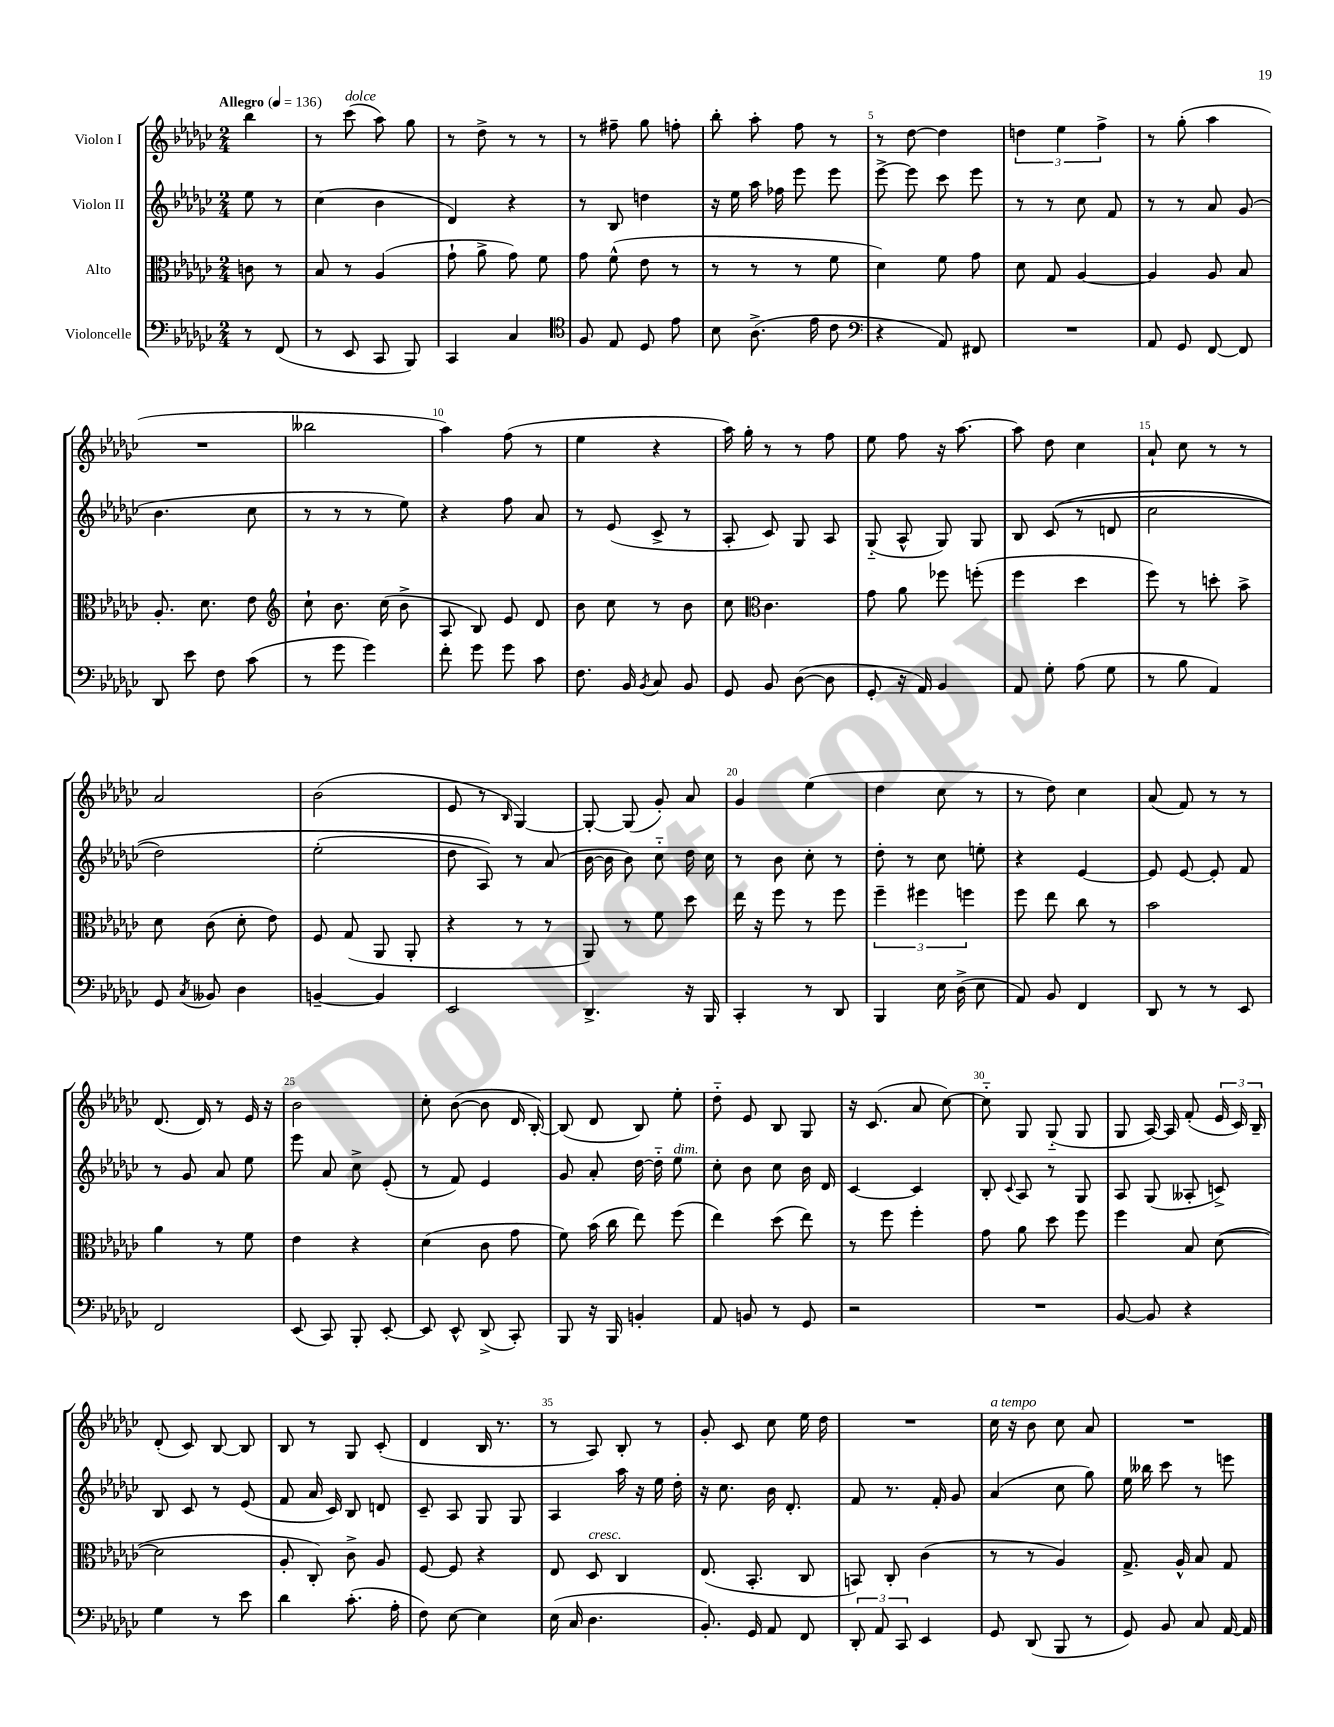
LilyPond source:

<<
\new StaffGroup <<
\new Staff = "s0" \with { instrumentName = "Violon I" } {
    \clef treble \key ges \major \numericTimeSignature \time 2/4 \partial 4 \tempo "Allegro" 4 = 136
    \autoBeamOff bes''4 |
    r8 ces'''8^\markup { \italic "dolce" }( aes''8) ges''8 |
    r8 des''8-> r8 r8 |
    r8 fis''8-- ges''8 f''8-. |
    bes''8-. aes''8-. f''8 r8 |
    r8 des''8~ des''4 |
    \tuplet 3/2 { d''4 ees''4 f''4-> } |
    r8 ges''8-.( aes''4 |
    R2 |
    beses''2 |
    aes''4) f''8( r8 |
    ees''4 r4 |
    aes''16) ges''16-. r8 r8 f''8 |
    ees''8 f''8 r16 aes''8.~ |
    aes''8 des''8 ces''4 |
    aes'8-! ces''8 r8 r8 |
    aes'2 |
    bes'2( |
    ees'8 r8 \grace { bes16 } ges4~) |
    ges8~-. ges8( ges'8-.) aes'8 |
    ges'4 ees''4( |
    des''4 ces''8 r8 |
    r8 des''8) ces''4 |
    aes'8( f'8) r8 r8 |
    des'8.( des'16) r8 ees'16 r16 |
    bes'2 |
    ces''8-. bes'8~( bes'8 des'16 bes16~-.) |
    bes8( des'8 bes8) ees''8-. |
    des''8-_ ees'8 bes8 ges8 |
    r16 ces'8.( aes'8 ces''8~) |
    ces''8-_ ges8 ges8-_( ges8 |
    ges8 aes16~) aes16 f'8-.( \tuplet 3/2 { ees'16 ces'16) bes16-- } |
    des'8-.( ces'8) bes8~ bes8 |
    bes8 r8 ges8 ces'8-.( |
    des'4 bes16 r8. |
    r8 aes8) bes8-. r8 |
    ges'8-. ces'8 ces''8 ees''16 des''16 |
    R2 |
    ces''16^\markup { \italic "a tempo" } r16 bes'8 ces''8 aes'8 |
    R2 \bar "|." |
}
\new Staff = "s1" \with { instrumentName = "Violon II" } {
    \clef treble \key ges \major \numericTimeSignature \time 2/4 \partial 4
    \autoBeamOff ees''8 r8 |
    ces''4( bes'4 |
    des'4) r4 |
    r8 bes8 d''4 |
    r16 ees''16 aes''16 fes''16 ees'''8 ees'''8 |
    ees'''8~-> ees'''8 ces'''8 ees'''8 |
    r8 r8 ces''8 f'8 |
    r8 r8 aes'8 ges'8( |
    bes'4. ces''8 |
    r8 r8 r8 ees''8) |
    r4 f''8 aes'8 |
    r8 ees'8( ces'8-> r8 |
    aes8-. ces'8) ges8 aes8 |
    ges8-_( aes8-^ ges8) ges8 |
    bes8 ces'8(\( r8 d'8 |
    ces''2 |
    des''2) |
    ees''2-.( |
    des''8 aes8)\) r8 aes'8( |
    bes'16~ bes'16 bes'8) ces''8-_ des''16 ces''16 |
    r8 bes'8 ces''8-. r8 |
    des''8-. r8 ces''8 e''8-. |
    r4 ees'4~ |
    ees'8 ees'8~ ees'8-. f'8 |
    r8 ges'8 aes'8 ees''8 |
    ees'''8 aes'8 ces''8-> ees'8-.( |
    r8 f'8) ees'4 |
    ges'8 aes'8-. des''16~ des''16-_ ees''8^\markup { \italic "dim." } |
    ces''8-. bes'8 ces''8 bes'16 des'16 |
    ces'4~ ces'4 |
    bes8-. \appoggiatura { ces'8 } aes8 r8 ges8 |
    aes8 ges8( aeses8-. c'8->) |
    bes8 ces'8 r8 ees'8( |
    f'8 aes'16 ces'16) bes8 d'8 |
    ces'8-- aes8 ges8 ges8 |
    aes4 aes''16 r16 ees''16 des''16-. |
    r16 ces''8. bes'16 des'8.-. |
    f'8 r8. f'16-. ges'8 |
    aes'4( ces''8 ges''8) |
    ees''16 beses''16 ces'''8 r8 e'''8 \bar "|." |
}
\new Staff = "s2" \with { instrumentName = "Alto" } {
    \clef alto \key ges \major \numericTimeSignature \time 2/4 \partial 4
    \autoBeamOff c'8 r8 |
    bes8 r8 aes4( |
    ges'8-! aes'8-> ges'8) f'8 |
    ges'8 f'8-^( ees'8 r8 |
    r8 r8 r8 f'8 |
    des'4) f'8 ges'8 |
    des'8 ges8 aes4~ |
    aes4 aes8 bes8 |
    aes8.-. des'8. ees'8 |
    \clef treble ces''8-! bes'8. ces''16( bes'8-> |
    aes8 bes8) ees'8 des'8 |
    bes'8 ces''8 r8 bes'8 |
    ces''8 \clef alto ces'4. |
    ges'8 aes'8 fes''8 f''8-.( |
    f''4 des''4 |
    f''8) r8 d''8-. bes'8-> |
    des'8 ces'8( des'8-. ees'8) |
    f8 ges8( aes,8 aes,8-. |
    r4 r8 r8 |
    aes,8) r8 f'8 des''8 |
    ees''16 r16 f''8 r8 f''8 |
    \tuplet 3/2 { f''4-- fis''4 f''4 } |
    f''8 ees''8 ces''8 r8 |
    bes'2 |
    aes'4 r8 f'8 |
    ees'4 r4 |
    des'4( ces'8 ges'8 |
    f'8) bes'16( ces''16 ees''8) f''8( |
    ees''4) des''8( ees''8) |
    r8 f''8 f''4-. |
    ges'8 aes'8 des''8 f''8 |
    f''4 bes8 des'8~( |
    des'2 |
    aes8-. ces8-.) ces'8-> aes8 |
    f8~ f8 r4 |
    ees8 des8^\markup { \italic "cresc." } ces4 |
    ees8.( bes,8.-. ces8 |
    b,8) ces8-. ces'4( |
    r8 r8 aes4) |
    ges8.-> aes16-^ bes8 ges8 \bar "|." |
}
\new Staff = "s3" \with { instrumentName = "Violoncelle" } {
    \clef bass \key ges \major \numericTimeSignature \time 2/4 \partial 4
    \autoBeamOff r8 f,8( |
    r8 ees,8 ces,8 bes,,8) |
    ces,4 ces4 |
    \clef tenor f8 ees8 des8 ees'8 |
    bes8 aes8.->( ees'16 ces'8 |
    \clef bass r4 aes,8) fis,8 |
    R2 |
    aes,8 ges,8 f,8~ f,8 |
    des,8 ees'8 f8 ces'8( |
    r8 ges'8 ges'4) |
    f'8-. ges'8 ges'8 ces'8 |
    f8. bes,16 \acciaccatura { bes,8 } ces8 bes,8 |
    ges,8 bes,8 des8~( des8 |
    ges,8-. r16 aes,16) bes,4 |
    aes,8 ges8-. aes8( ges8 |
    r8 bes8 aes,4) |
    ges,8 \acciaccatura { ces8 } beses,8 des4 |
    b,4~-- b,4 |
    ees,2 |
    des,4.-> r16 bes,,16 |
    ces,4-. r8 des,8 |
    bes,,4 ees16 des16->( ees8 |
    aes,8) bes,8 f,4 |
    des,8 r8 r8 ees,8 |
    f,2 |
    ees,8( ces,8) bes,,8-. ees,8~-. |
    ees,8 ees,8-^ des,8->( ces,8-.) |
    bes,,8 r16 bes,,16 b,4-. |
    aes,8 b,8 r8 ges,8 |
    r2 |
    R2 |
    bes,8~ bes,8 r4 |
    ges4 r8 ees'8 |
    des'4 ces'8.-.( aes16-. |
    f8) ees8~ ees4 |
    ees16( ces16 des4. |
    bes,8.-.) ges,16 aes,8 f,8 |
    \tuplet 3/2 { des,8-. aes,8 ces,8 } ees,4 |
    ges,8 des,8( bes,,8 r8 |
    ges,8) bes,8 ces8 aes,16~ aes,16 \bar "|." |
}
>>
>>
\layout { \context { \Score \override BarNumber.break-visibility = ##(#f #t #t) barNumberVisibility = #(every-nth-bar-number-visible 5) } }
